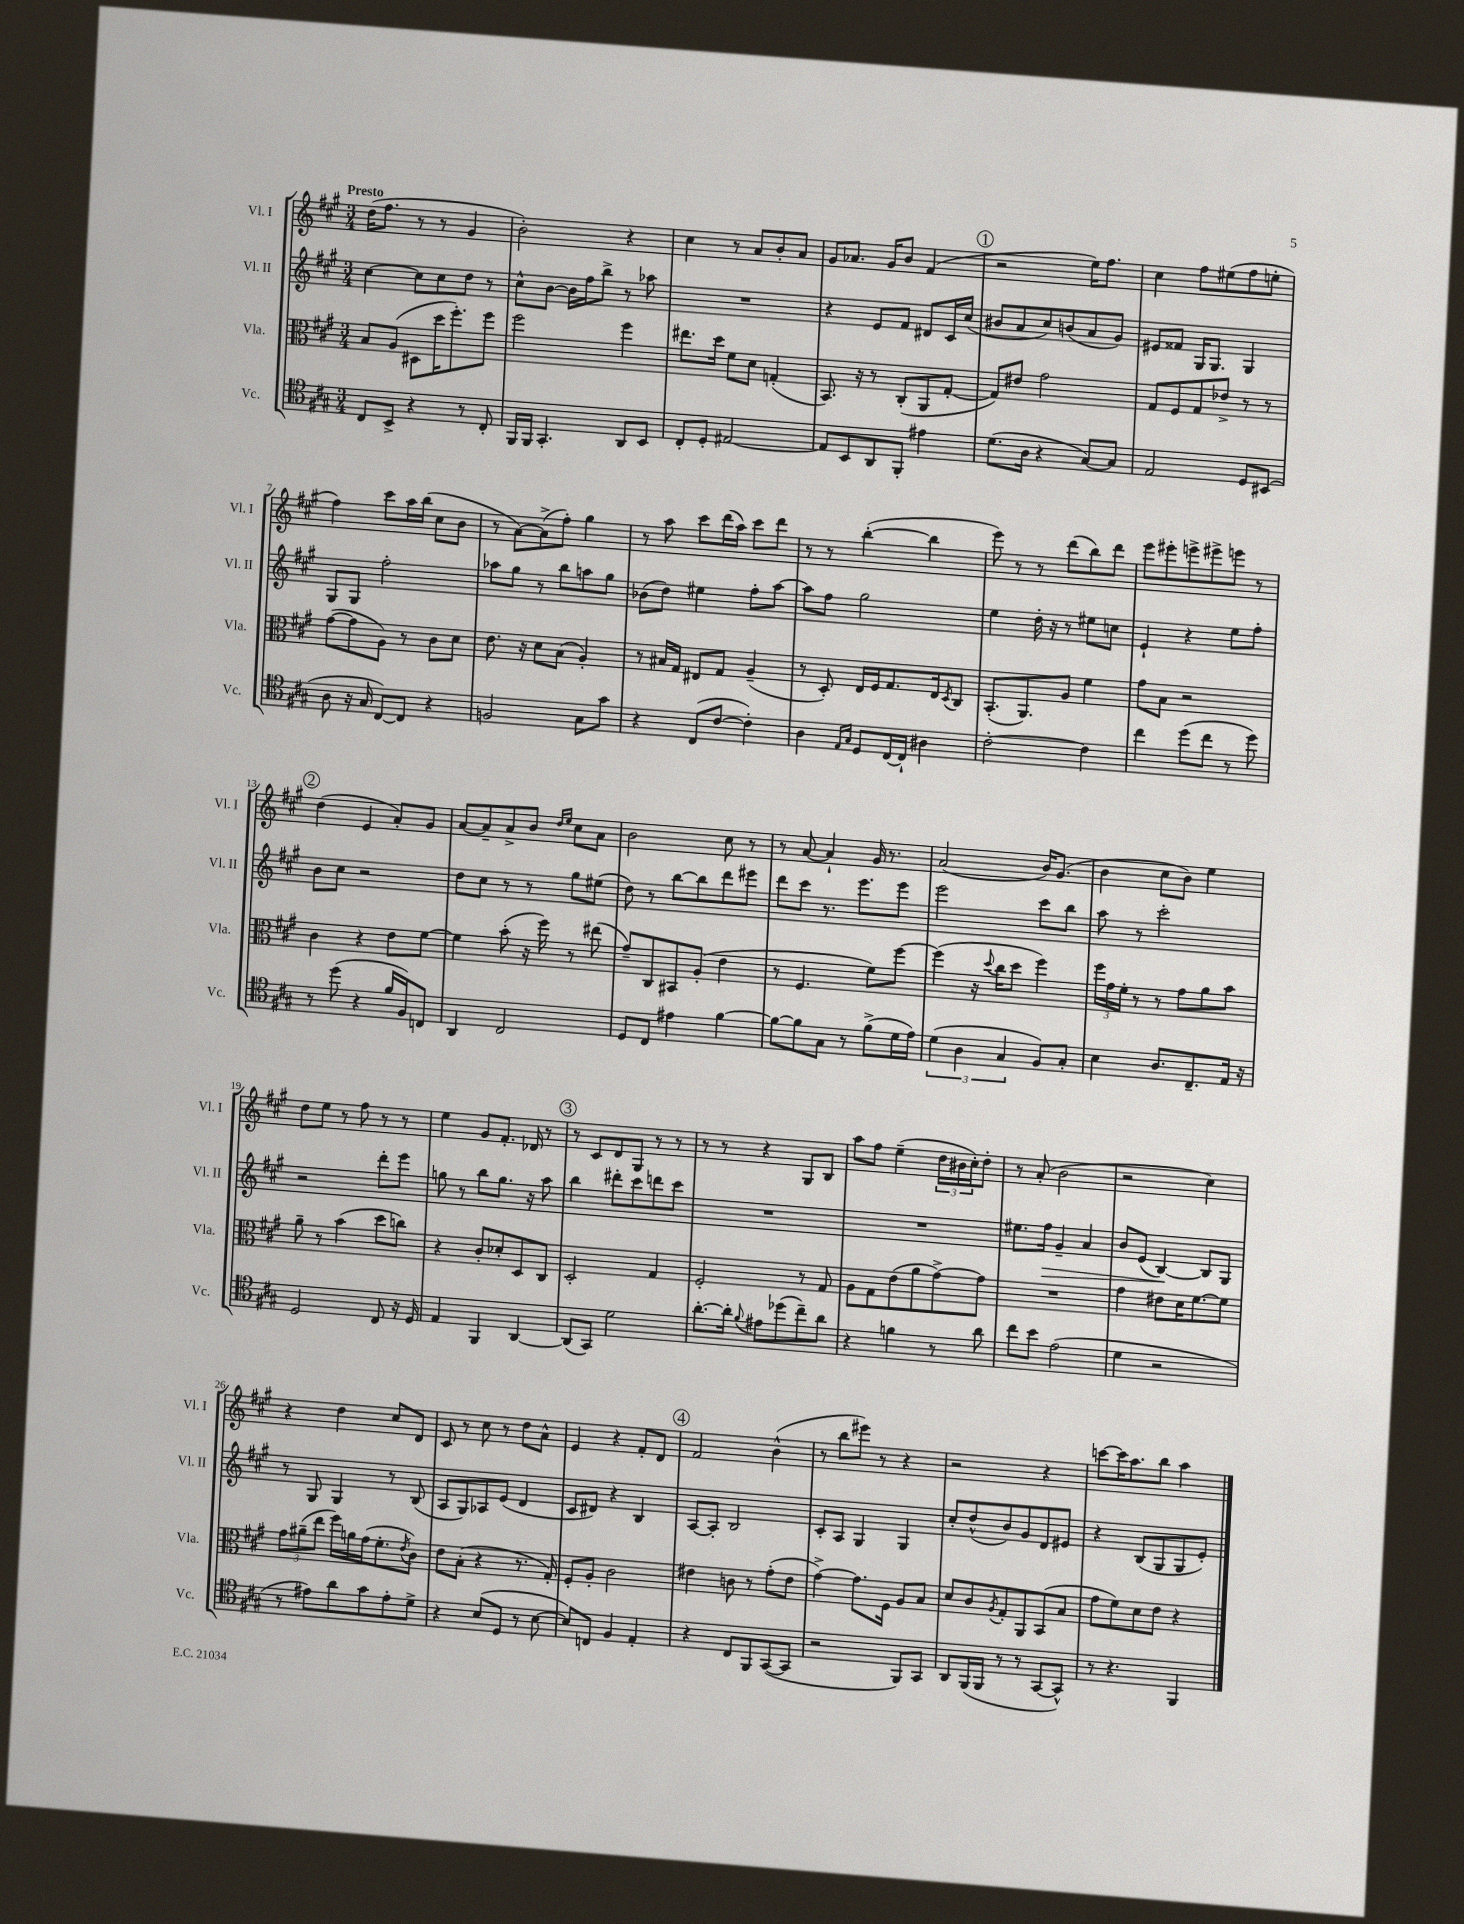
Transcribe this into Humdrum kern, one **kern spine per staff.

**kern	**kern	**kern	**dynam	**kern
*part4	*part3	*part2	*part2	*part1
*staff4	*staff3	*staff2	*staff2	*staff1
*I"Vc.	*I"Vla.	*I"Vl. II	*	*I"Vl. I
*I'Vc.	*I'Vla.	*I'Vl. II	*	*I'Vl. I
*clefC4	*clefC3	*clefG2	*	*clefG2
*k[f#c#g#]	*k[f#c#g#]	*k[f#c#g#]	*	*k[f#c#g#]
*M3/4	*M3/4	*M3/4	*	*M3/4
=1	=1	=1	=1	=1
!	!	!	!	!LO:TX:a:B:t=Presto
8C#/L	8B/L	[4cc#\	.	(16dd\KL
.	.	.	.	8.ff#\J
8BB^/J	(8A/J	.	.	.
4r	8D#X\L	8cc#\L]	.	8r
.	16dd\K	8cc#\	.	8r
.	8.ff#'\)	.	.	.
8r	.	8dd\J	.	4g#/
8C#'/	8ff#\J	8r	.	.
=2	=2	=2	=2	=2
16FF#/LL	2ff#\	8cc#^^\L	.	2b'\)
16FF#/JJ	.	.	.	.
4.GG#'/	.	[8b\J	.	.
.	.	16b\LL]	.	.
.	.	16ff#\J	.	.
.	.	8bb^\J	.	.
8AA/L	4ff#\	8r	.	4r
8BB/J	.	8aa-X\	.	.
=3	=3	=3	=3	=3
8C#'/L	8.ee#X\L	2.r	.	4cc#\
8D'/J	.	.	.	.
.	16dd\Jk	.	.	.
[2E#X/	8f#\L	.	.	8r
.	8d\J	.	.	8a/L
.	(4Gn'/	.	.	8b'/
.	.	.	.	8a/J
=4	=4	=4	=4	=4
8E#/L]	8.BB/)	4r	.	8g#/L
8BB/	.	.	.	8.a-X/J
.	16r	.	.	.
8AA/	8r	8e/L	.	.
.	.	.	.	16g#/KL
8FF#'/J	(8C#'/L	8f#/J	.	8b/J
4e#X\	8AA/	8d#X/L	.	(4f#/
.	[8G#'/J	16c#/L	.	.
.	.	(16cc#/JJ	.	.
!!LO:REH:place=s1:t=1
=5	=5	=5	=5	=5
(8.d\L	8G#/L])	8b#X/L	.	2r
.	8e#X/J	8a/	.	.
16A\Jk	.	.	.	.
4r	2g#\	8cc#/)	.	.
.	.	(8bn/	.	.
[8G#/L)	.	8a/	.	16ee\KL)
.	.	.	.	8.ff#\J
8G#/J]	.	8g#/J)	.	.
=6	=6	=6	=6	=6
2E/	8G#/L	8e#X/L	.	4cc#\
.	8F#/	8f##X/J	.	.
.	8G#/	16G#/KL	.	8ff#\L
.	.	8.G#/J	.	.
.	8e-X^/J	.	.	(8ee#X\
8D/L	8r	4G#/	.	8ff#\
(8BB#X/J	8r	.	.	8een'\J
!!LO:LB:g=z
=7	=7	=7	=7	=7
8A\	([8g#\L	8G#/L	.	4ff#\)
16r	8g#\]	8G#/J	.	.
16G#/	.	.	.	.
[8C#/L)	8A\J)	2ff#'\	.	8ccc#\L
8C#/J]	8r	.	.	16aa\L
.	.	.	.	(16bb\JJ
4r	8c#\L	.	.	8cc#\L
.	8d\J	.	.	8b\J
=8	=8	=8	=8	=8
2Fn/	8.e\	8aa-X\L	.	8r
.	.	8gg#\J	.	[8a\L)
.	16r	.	.	.
.	8d\L	8r	.	(8a^\]
.	(8B\J	8bb\L	.	8ff#'\J)
8G#\L	4A'/)	8aan\	.	4gg#\
8g#\J	.	8gg#\J	.	.
=9	=9	=9	=9	=9
4r	8r	(8b-X\L	.	8r
.	16B#X/LL	8dd\J)	.	8aa\
.	16G#/JJ	.	.	.
(8C#/L	8E#X/L	4ee#X\	.	8ccc#\L
[8c#/J	8G#/J	.	.	(16ddd\L
.	.	.	.	16aa\JJ)
4c#'\])	(4A~/	8ff#'\L	.	8ccc#\L
.	.	[8aa\J	.	8ddd\J
=10	=10	=10	=10	=10
4A\	8r	8aa\L]	.	8r
.	8D'/)	8ff#\J	.	8r
16qqE/LL	.	.	.	.
16qqG#/JJ	.	.	.	.
8D/L	16E/LL	2gg#\	.	([4bb'\
.	16F#/J	.	.	.
[16C#/L	8.G#/	.	.	.
16C#`/JJ]	.	.	.	.
4A#X\	.	.	.	4bb\]
.	16E/k	.	.	.
.	8qD/	.	.	.
.	8C#/J	.	.	.
=11	=11	=11	=11	=11
[2c#'\	(8.BB'/L	4ee\	.	8eee\)
.	.	.	.	8r
.	8.AA/)	.	.	.
.	.	16dd'\	.	8r
.	.	16r	.	.
.	8A/J	8r	.	(8ddd\L
4c#\]	4f#\	8ee#X\L	.	8bb\)
.	.	8ccn\J	.	8ddd\J
=12	=12	=12	=12	=12
4cc#\	8g#\L	4e`/	.	8eee\L
.	8B\J	.	.	8eee#X'\
(8dd\L	2r	4r	.	8eeen^\
8cc#\J	.	.	.	8eee#X^\
8r	.	8ee\L	.	8eeen\J
8dd\)	.	8ff#'\J	.	8r
!!LO:LB:g=z
!!LO:REH:place=s1:t=2
=13	=13	=13	=13	=13
8r	4c#\	8b\L	.	(4dd\
(8dd\	.	8cc#\J	.	.
4r	4r	2r	.	4e/
16f#/LL	8e\L	.	.	8a'/L)
16F#/J)	.	.	.	.
8Cn/J	[8f#\J	.	.	8g#/J
=14	=14	=14	=14	=14
4AA/	4f#\]	8dd\L	.	[8a/L
.	.	8cc#\J	.	8a~/]
2C#/	(8b'\	8r	.	8a^/
.	16r	8r	.	8b/J
.	16ff#\)	.	.	.
.	.	.	.	16qqdd/LL
.	.	.	.	16qqee/JJ
.	8r	8gg#\L	.	8cc#\L
.	(8ee#X\	(8ee#X\J	.	8a\J
=15	=15	=15	=15	=15
8D/L	8g#~/L)	8dd\)	.	2b\
8C#/J	8C#/	8r	.	.
4e#X\	8BB#X/	[8bb\L	.	.
.	(8A'/J	8bb\]	.	.
[4f#\	4e\	8ddd\	.	8cc#\
.	.	8eee#X\J	.	8r
=16	=16	=16	=16	=16
8f#\L_	8r	8ddd\L	.	8r
8f#\]	4.F#/	8ccc#\J	.	[8a/
8G#\J	.	8.r	.	4a`/]
8r	.	.	.	.
.	.	8.eee\L	.	.
(8f#^\L	8f#\L)	.	.	16g#/
.	.	.	.	8.r
16d\L	[8ff#\J	8eee\J	.	.
16e\JJ)	.	.	.	.
=17	=17	=17	=17	=17
(6d\	(4ff#\]	2eee\	.	(2a/
6A\	.	.	.	.
.	16r	.	.	.
.	8qqdd/	.	.	.
.	16cc#\KL	.	.	.
6G#/	.	.	.	.
.	8dd\J	.	.	.
8F#/L)	4ff#\)	8ccc#\L	.	16b/KL)
.	.	.	.	(8.g#/J
8G#'/J	.	8bb\J	.	.
=18	=18	=18	=18	=18
4B\	24ff#\LL	8aa\	.	4b\
.	24g#\	.	.	.
.	24f#'\JJ	.	.	.
.	8r	8r	.	.
8.A/L	8r	2ccc#'\	.	8cc#\L
.	8g#\L	.	.	8b\J)
8.C#~/	.	.	.	.
.	8a\	.	.	4ee\
16E/Jk	8b\J	.	.	.
16r	.	.	.	.
!!LO:LB:g=z
=19	=19	=19	=19	=19
2D/	8a~\	2r	.	8dd\L
.	8r	.	.	8ee\J
.	(4b\	.	.	8r
.	.	.	.	8ff#\
8C#/	8dd\L	8ddd'\L	.	8r
16r	8ccn\J)	8eee\J	.	8r
16D/	.	.	.	.
=20	=20	=20	=20	=20
4E/	4r	8ggn\	.	4ee\
.	.	8r	.	.
4FF#/	8c#'/L	8bb\L	.	8g#/L
.	8d-X'/	8.gg\J	.	8.f#'/J
[4AA/	8D/	.	.	.
.	.	16r	.	16d-X/
.	8C#/J	8aa\	.	8r
!!LO:REH:place=s1:t=3
=21	=21	=21	=21	=21
(8AA/L]	2D'/	4bb\	.	8r
8GG#/J)	.	.	.	8c#/L
2d\	.	8ddd#X'\L	.	8d/
.	.	8ccc#\	.	8G#/J
.	4G#/	8dddn\	.	8r
.	.	8ccc#\J	.	8r
=22	=22	=22	=22	=22
[8.a'\L	2F#'/	2.r	.	8r
.	.	.	.	8r
16a'\Jk]	.	.	.	.
8qqf#/	.	.	.	.
8e#X\L	.	.	.	4r
(8dd-X\	.	.	.	.
8cc#~\)	8r	.	.	8G#/L
8a\J	8G#/	.	.	8B/J
=23	=23	=23	=23	=23
4r	8A\L	2.r	.	8aa\L
.	8G#\	.	.	8ff#\J
4fn\	(8e\	.	.	(4ee~\
.	8a\	.	.	.
8r	[8g#^\)	.	.	24dd\LL
.	.	.	.	24b#X\
.	.	.	.	24cc#'\J)
8a\	8g#\J]	.	.	8dd'\J
=24	=24	=24	=24	=24
8cc#\L	2.r	8.ee#X\L	.	8r
8b\J	.	.	.	(8a'/
!	!	!	!LO:HP:b	!
.	.	16ff#\Jk	>	.
(2e\	.	4g#~/	.	2b\
.	.	4a/	.	.
=25	=25	=25	=25	=25
4d\	4g#\	8b/L	.	2r
.	.	(8e/J	.	.
2r	8e#X\L	[4B/)	.	.
.	16d\K	.	.	.
.	[8.f#\	.	.	.
.	.	8B/L]	]	4cc#\)
.	8f#\J]	8G#/J	.	.
!!LO:LB:g=z
=26	=26	=26	=26	=26
8r	12g#\L	8r	.	4r
.	(12a#X~\	.	.	.
8e#X\L)	.	8G#/	.	.
.	12ee\J	.	.	.
8a\	16ff#\LL)	4G#/	.	4dd\
.	16an\	.	.	.
8g#\	(16g#\J	.	.	.
.	8.f#'\	.	.	.
8e#'\	.	8r	.	8cc#/L
.	8qe/	.	.	.
8d^\J	8c#\J)	(8B/	.	8d/J
=27	=27	=27	=27	=27
4r	8e\L	8A/L	.	8c#/
.	(8B'\J	8G#/)	.	8r
(8B/L	4r	8A-X/	.	8cc#\
8D/J	.	(8e/J	.	8r
8r	8.r	4d/	.	8dd\L
[8B\	.	.	.	8a^^\J
.	16G#'/)	.	.	.
=28	=28	=28	=28	=28
8B/L])	8F#'/L	8c#/L	.	4e/
8Cn/J	8A'/J	8d#X/J)	.	.
4F#/	2c#\	4r	.	4r
4E'/	.	4B/	.	8f#'/L
.	.	.	.	8d/J
!!LO:REH:place=s1:t=4
=29	=29	=29	=29	=29
4r	4e#X\	[8A/L	.	2f#/
.	.	8A'/J]	.	.
8C#/L	8cn\	2B/	.	.
8FF#/	8r	.	.	.
([8GG#/	(8g#'\L	.	.	(4b^^\
8GG#/J]	8e#\J	.	.	.
=30	=30	=30	=30	=30
2r	[4g#^\)	8c#'/L	.	8r
.	.	8A/J	.	8bb\L
.	8.g#\L]	4G#/	.	8eee#X\J)
.	.	.	.	8r
.	16F#\Jk	.	.	.
8FF#/L)	8A/L	4G#/	.	4r
8GG#/J	8B/J	.	.	.
=31	=31	=31	=31	=31
8AA/L	8d/L	8cc#'/L	.	2r
(16FF#/L	8c#/	(8dd^^/	.	.
16FF#/JJ	.	.	.	.
.	8qA/	.	.	.
8r	8G#'/	8b/)	.	.
8r	8AA/	8g#/	.	.
[8GG#/L	(8BB/	8d/	.	4r
8GG#^^/J])	8B/J	8e#X/J	.	.
=32	=32	=32	=32	=32
8r	8g#\L	4r	.	[8cccn\L
4.r	8f#\)	.	.	16ccc\K]
.	.	.	.	8.aa\
.	8d\	(8B/L	.	.
.	8e\J	8G#/	.	8bb\J
4FF#/	4r	8G#/	.	4aa\
.	.	8e'/J)	.	.
==	==	==	==	==
*-	*-	*-	*-	*-
